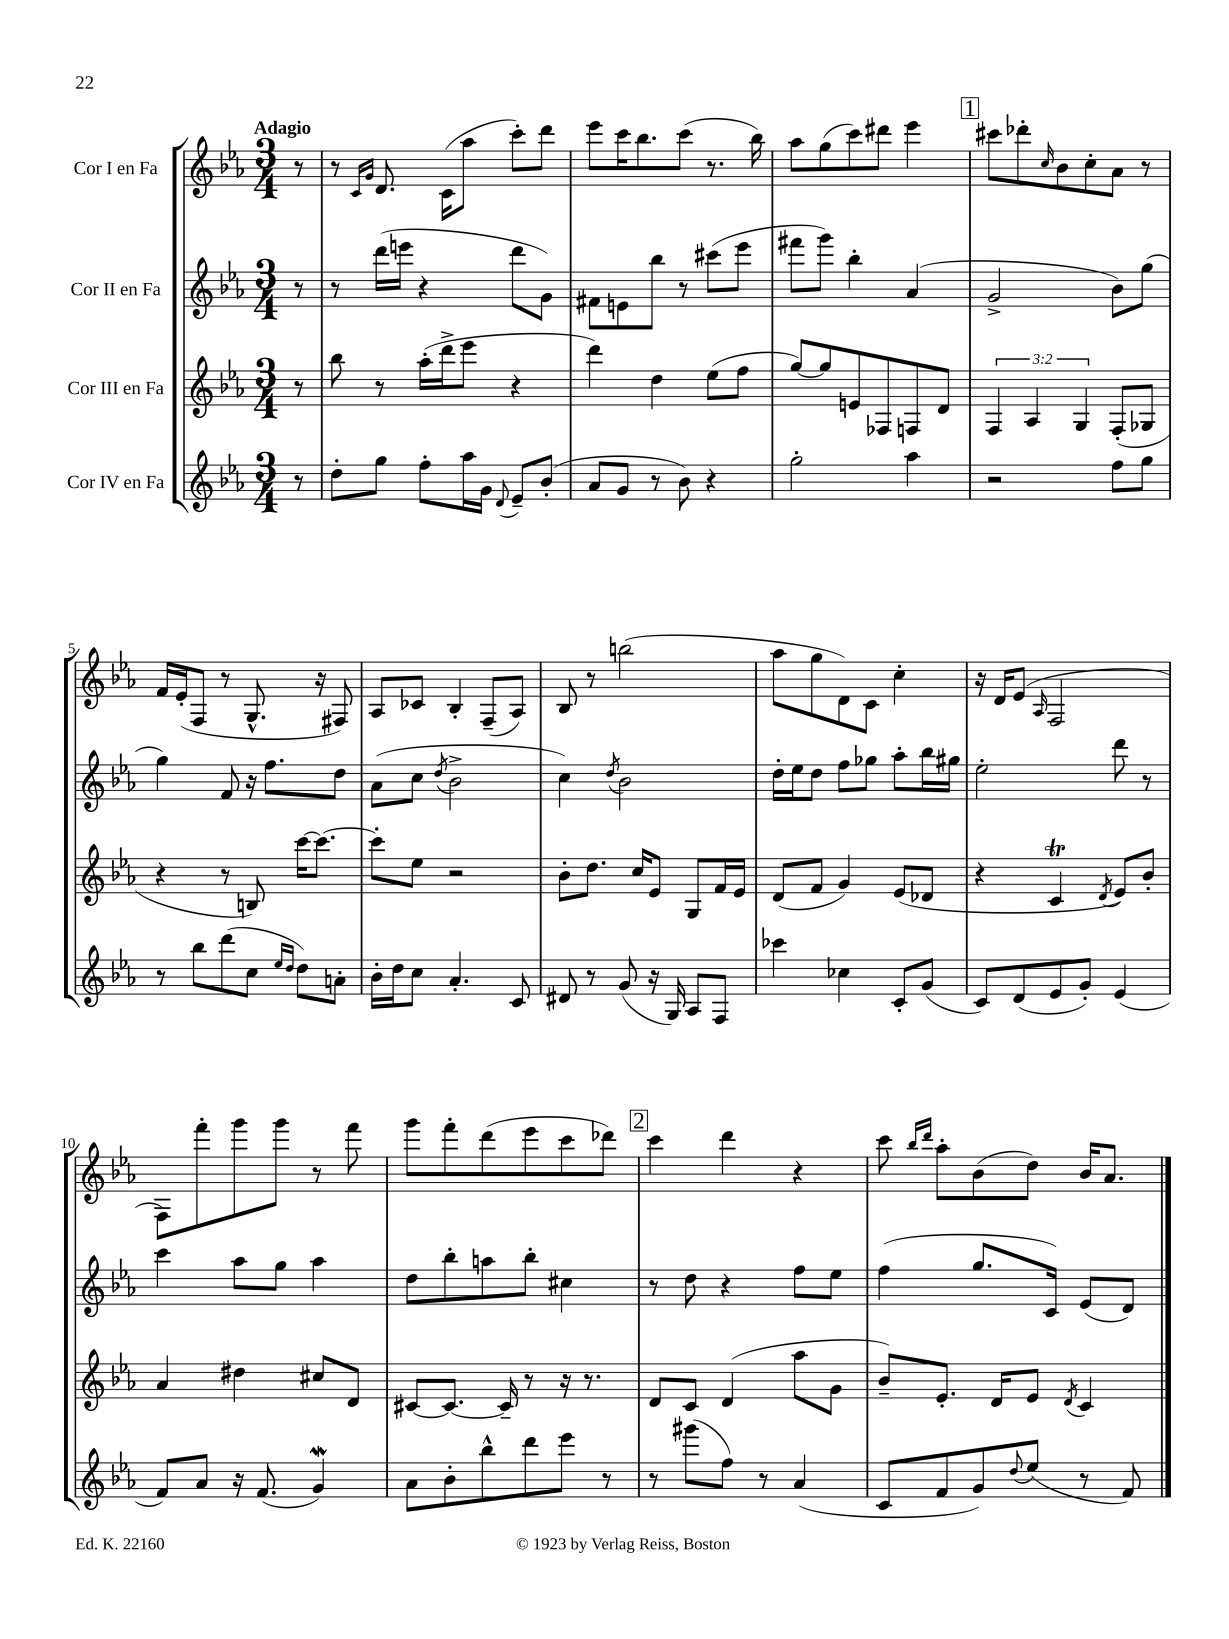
<<
\new StaffGroup <<
\new Staff = "s0" \with { instrumentName = "Cor I en Fa" } {
    \clef treble \key ees \major \numericTimeSignature \time 3/4 \partial 8 \tempo "Adagio"
    r8 |
    r8 \grace { c'16 g'16 } d'8. c'16( aes''8 c'''8-.) d'''8 |
    ees'''8 c'''16 bes''8. c'''8( r8. bes''16) |
    aes''8 g''8( c'''8) dis'''8 ees'''4 |
    \mark \markup { \box "1" } cis'''8 des'''8-. \grace { c''16 } bes'8 c''8-. aes'8 r8 |
    f'16 ees'16-.( f8 r8 g8.-^ r16 fis8) |
    aes8 ces'8 bes4-. f8--( aes8) |
    bes8 r8 b''2( |
    aes''8 g''8 d'8) c'8 c''4-. |
    r16 d'16 ees'8( \grace { aes16 } f2 |
    f8) f'''8-. g'''8 g'''8 r8 f'''8 |
    g'''8 f'''8-. d'''8( ees'''8 c'''8 des'''8) |
    \mark \markup { \box "2" } c'''4 d'''4 r4 |
    c'''8 \grace { bes''16 d'''16 } aes''8-. bes'8( d''8) bes'16 aes'8. \bar "|." |
}
\new Staff = "s1" \with { instrumentName = "Cor II en Fa" } {
    \clef treble \key ees \major \numericTimeSignature \time 3/4 \partial 8
    r8 |
    r8 d'''16( e'''16 r4 d'''8 g'8) |
    fis'8 e'8 bes''8 r8 cis'''8( ees'''8 |
    fis'''8 g'''8) bes''4-. aes'4( |
    \mark \markup { \box "1" } g'2-> bes'8) g''8( |
    g''4) f'8 r16 f''8. d''8 |
    aes'8( c''8 \acciaccatura { d''8 } bes'2-> |
    c''4) \acciaccatura { d''8 } bes'2 |
    d''16-. ees''16 d''8 f''8 ges''8 aes''8-. bes''16 gis''16 |
    ees''2-. d'''8 r8 |
    c'''4 aes''8 g''8 aes''4 |
    d''8 bes''8-. a''8 bes''8-. cis''4 |
    \mark \markup { \box "2" } r8 d''8 r4 f''8 ees''8 |
    f''4( g''8. c'16) ees'8( d'8) \bar "|." |
}
\new Staff = "s2" \with { instrumentName = "Cor III en Fa" } {
    \clef treble \key ees \major \numericTimeSignature \time 3/4 \override Staff.TupletNumber.text = #tuplet-number::calc-fraction-text \partial 8
    r8 |
    bes''8 r8 aes''16-.( d'''16-> ees'''8 r4 |
    d'''4) d''4 ees''8( f''8 |
    g''8~) g''8 e'8 fes8 f8 d'8 |
    \mark \markup { \box "1" } \tuplet 3/2 { f4 aes4 g4 } f8-.( ges8 |
    r4 r8 b8) c'''16~ c'''8.~ |
    c'''8-. ees''8 r2 |
    bes'8-. d''8. c''16 ees'8 g8 f'16 ees'16 |
    d'8( f'8 g'4) ees'8( des'8 |
    r4 c'4\trill \acciaccatura { d'8 } ees'8) bes'8-. |
    aes'4 dis''4 cis''8 d'8 |
    cis'8~ cis'8.~ cis'16-- r8 r16 r8. |
    \mark \markup { \box "2" } d'8 c'8 d'4( aes''8 g'8 |
    bes'8--) ees'8.-. d'16 ees'8 \acciaccatura { d'8 } c'4 \bar "|." |
}
\new Staff = "s3" \with { instrumentName = "Cor IV en Fa" } {
    \clef treble \key ees \major \numericTimeSignature \time 3/4 \partial 8
    r8 |
    d''8-. g''8 f''8-. aes''16 g'16 \appoggiatura { d'8 } ees'8-- bes'8-.( |
    aes'8 g'8 r8 bes'8) r4 |
    g''2-. aes''4 |
    \mark \markup { \box "1" } r2 f''8 g''8 |
    r8 bes''8 d'''8( c''8 \grace { ees''16 d''16 } d''8) a'8-. |
    bes'16-. d''16 c''8 aes'4.-. c'8 |
    dis'8 r8 g'8( r16 g16) aes8 f8 |
    ces'''4 ces''4 c'8-. g'8( |
    c'8) d'8( ees'8 g'8-.) ees'4( |
    f'8) aes'8 r16 f'8.( g'4\mordent) |
    aes'8 bes'8-. bes''8-^ d'''8 ees'''8 r8 |
    \mark \markup { \box "2" } r8 gis'''8( f''8) r8 aes'4( |
    c'8 f'8 g'8) \appoggiatura { d''8 } ees''8( r8 f'8) \bar "|." |
}
>>
>>
